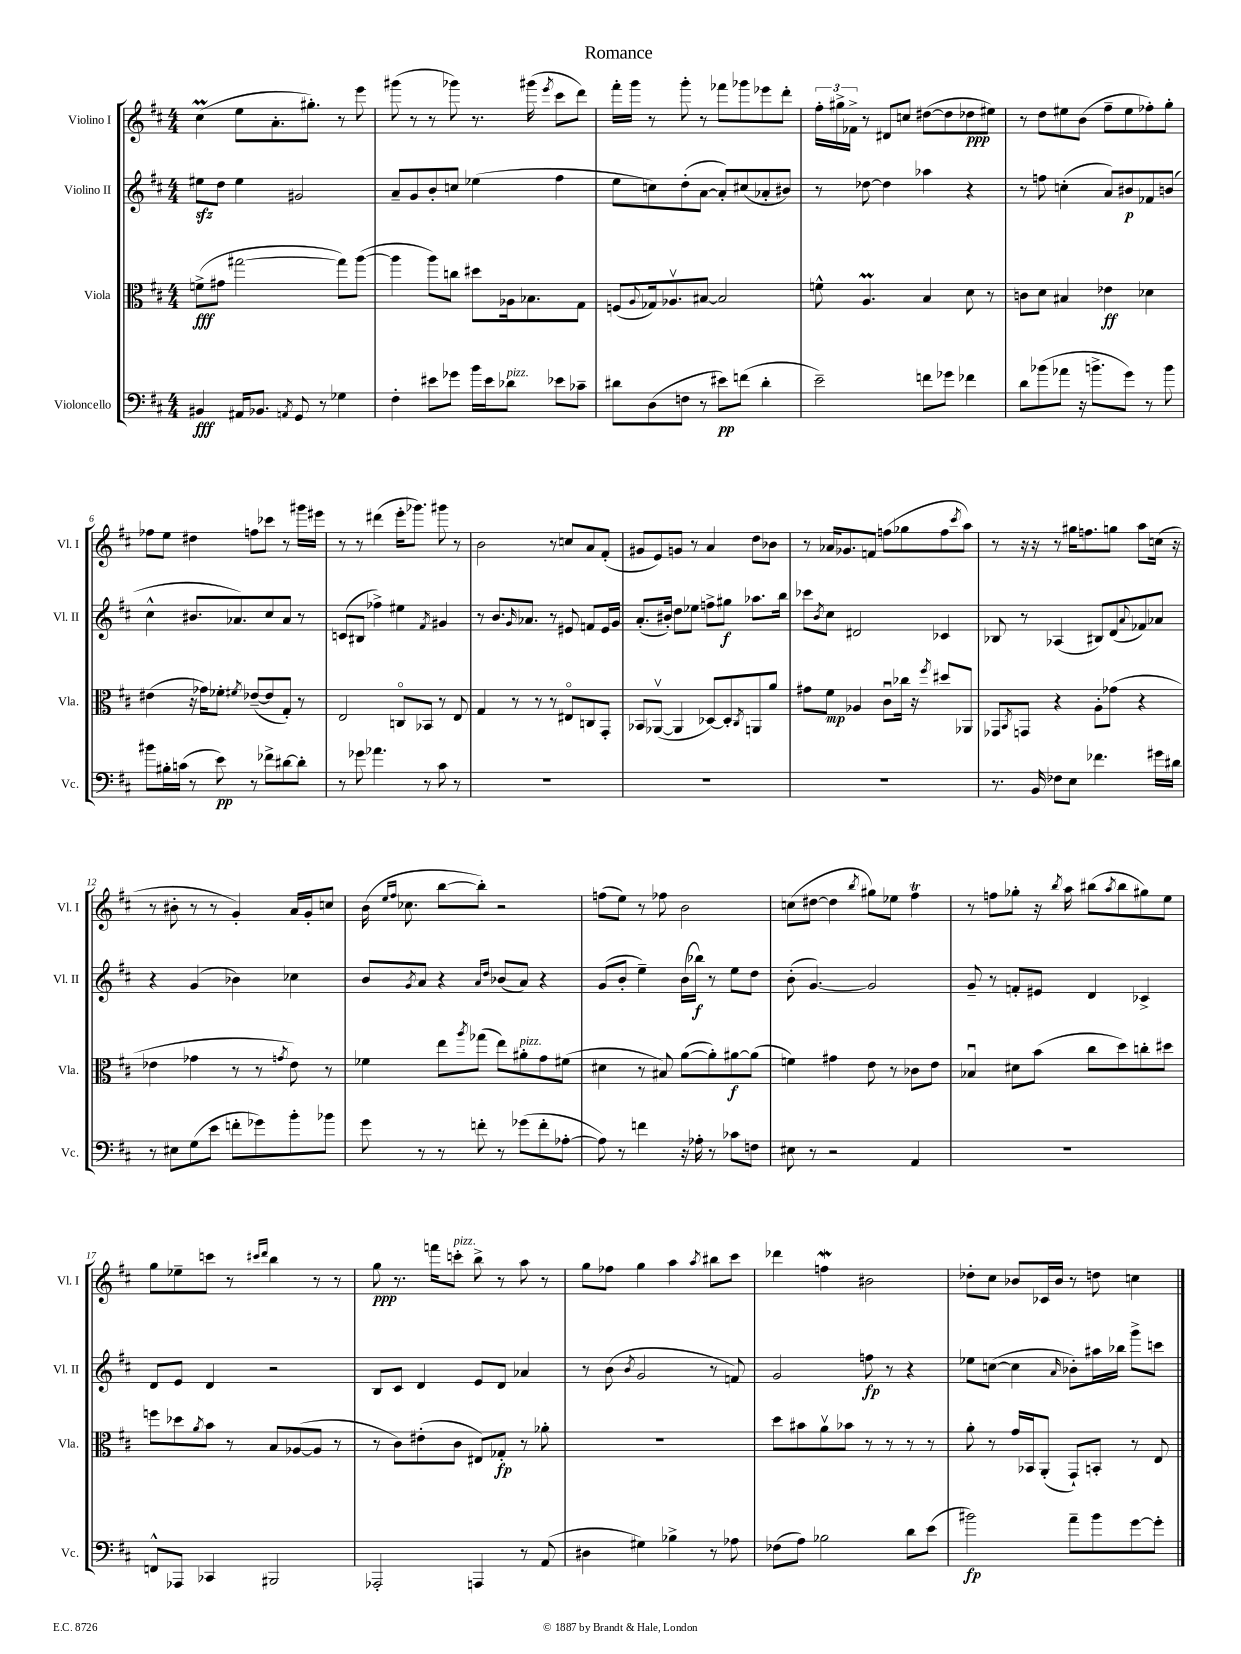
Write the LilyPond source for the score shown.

\header { title = "Romance" }
<<
\new StaffGroup <<
\new Staff = "s0" \with { instrumentName = "Violino I" shortInstrumentName = "Vl. I" } {
    \clef treble \key d \major \numericTimeSignature \time 4/4
    cis''4\prall( e''8 a'8.-. gis''8.-.) r8 e'''8 |
    gis'''8( r8 r8 ges'''8) r8. gis'''16( \acciaccatura { e'''8 } cis'''8 d'''8) |
    fis'''16-. g'''16 r8 g'''8-. r8 fes'''8 ges'''8 ees'''8 d'''8-. |
    \tuplet 3/2 { fis''16-. gis''16-> fes'16-> } r8 dis'8 c''8 dis''8~( dis''8 des''8\ppp eis''8) |
    r8 d''8 eis''8 b'8( fis''8-- eis''8 fes''8-.) g''8-. |
    fes''8 e''8 dis''4 f''8 ces'''8 r8 gis'''16 eis'''16 |
    r8 r8 dis'''4( e'''16-. ges'''8.) gis'''8 r8 |
    b'2 r8 c''8 a'8 fis'8-.( |
    gis'8 e'8) g'8 r8 a'4 d''8 bes'8 |
    r8 aes'16 ges'8. f'8 f''8( ges''8 f''8 \acciaccatura { cis'''8 } a''8) |
    r8 r16 r16 r8 gis''16 f''8. g''8 a''8 c''16( r16 |
    r8 bis'8-. r8 r8 g'4-.) a'16 g'16-. c''8 |
    b'16( \grace { e''16 fis''16 } ces''8. b''8~ b''8-.) r2 |
    f''8( e''8) r8 fes''8 b'2 |
    c''8( dis''8~ dis''4 \acciaccatura { b''8 } gis''8) ees''8 fis''4\trill |
    r8 f''8 ges''8-. r16 \acciaccatura { b''8 } a''16 bis''8( \acciaccatura { a''8 } bis''8 gis''8) e''8 |
    g''8 ees''8-- c'''8 r8 \grace { cis'''16 d'''16 } b''4 r8 r8 |
    g''8\ppp r8. f'''16 c'''8-.^\markup { \italic "pizz." } b''8-> r8 a''8 r8 |
    g''8 fes''8 g''4 a''4 \acciaccatura { a''8 } bis''8 cis'''8 |
    des'''4 f''4\mordent bis'2 |
    des''8-. cis''8 bes'8 ces'16 bes'16 r8 d''8 c''4 \bar "|." |
}
\new Staff = "s1" \with { instrumentName = "Violino II" shortInstrumentName = "Vl. II" } {
    \clef treble \key d \major \numericTimeSignature \time 4/4
    eis''8\sfz d''8 eis''4 gis'2 |
    a'8-- g'8 b'8-. c''8 ees''4( fis''4 |
    e''8 c''8) d''8-.( a'8~ a'8-.) cis''8( aes'8-. bis'8) |
    r8 des''8~ des''4 aes''4 r4 |
    r8 f''8 c''4-.( a'8) bis'8\p fes'8 b'8( |
    cis''4-^ bis'8. aes'8.) cis''8 aes'8 r8 |
    c'8( bis8 fes''4->) eis''4 \acciaccatura { fis'8 } gis'4 |
    r8 b'8. \grace { g'16 } aes'8. r8 eis'8 f'8 eis'16 g'16 |
    a'8.-.( bis'16-.) d''8 ees''8 f''8-> gis''8\f aes''8. b''16 |
    ces'''8 \acciaccatura { b'8 } cis''8 dis'2 ces'4 |
    bes8 r8 aes4( bis8) d'8( \appoggiatura { a'8 } fes'8) aes'8 |
    r4 g'4( bes'4) ces''4 |
    b'8 \acciaccatura { g'8 } a'8 r4 \grace { a'16 d''16 } bes'8( a'8) r4 |
    g'8( b'8-. e''4--) b'16( bes''16\f) r8 e''8 d''8 |
    b'8-.( g'4.~) g'2 |
    g'8-- r8 f'8-. eis'8 d'4 ces'4-> |
    d'8 e'8 d'4 r2 |
    b8 cis'8 d'4 e'8 d'8 aes'4 |
    r8 b'8( \acciaccatura { b'8 } g'2 r8 f'8) |
    g'2 f''8\fp r8 r4 |
    ees''8 c''8~( c''4 \grace { a'16 } bes'8-.) ais''16 bes''16 g'''8-> c'''8 \bar "|." |
}
\new Staff = "s2" \with { instrumentName = "Viola" shortInstrumentName = "Vla." } {
    \clef alto \key d \major \numericTimeSignature \time 4/4
    f'8->\fff( gis'8 gis''2~ gis''8) a''8~( |
    a''4 a''8) c''8 dis''8 aes16 bes8. g8 |
    f8( \appoggiatura { a8 } ges16) aes8.\upbow bis8~ bis2 |
    f'8-^ a4.\prall b4 d'8 r8 |
    c'8 d'8 bis4 ees'4\ff des'4 |
    eis'4( r16 ges'16) fes'8-. \acciaccatura { fis'8 } ees'8~--( ees'8 g8-.) r8 |
    e2 c8\flageolet bes,8 r8 e8 |
    g4 r8 r8 r8 eis8\flageolet c8 g,8-. |
    bes,8 aes,8~\upbow( aes,4 des8~) des8-. \acciaccatura { cis8 } a,8 a'8 |
    gis'8 fis'8\mp aes4 cis'8\downbow ces''16 r16 \acciaccatura { fis''8 } dis''8 aes,8 |
    ges,8 \acciaccatura { b,8 } g,8 r4 a8-. ges'8( r4 |
    ees'4 ges'4 r8 r8 \acciaccatura { g'8 } ees'8) r8 |
    fes'4 e''8 \acciaccatura { a''8 } ges''8( e''8) ais'8-.^\markup { \italic "pizz." } g'8 fis'8( |
    dis'4 r8 bis8) a'8~( a'8-.) ais'8~\f ais'8( |
    f'4) gis'4 e'8 r8 ces'8 e'8 |
    bes4\downbow dis'8 b'8( cis''8 d''8) c''8-. dis''8 |
    f''8 des''8 \acciaccatura { a'8 } b'8 r8 b8 aes8~( aes8 r8 |
    r8 cis'8) eis'8-.( cis'8 eis8) ges8-.\fp r8 aes'8-. |
    R1 |
    d''8 bis'8 a'8\upbow bes'8 r8 r8 r8 r8 |
    a'8-. r8 g'16 bes,16 a,8-.( g,8-!) b,8-. r8 e8 \bar "|." |
}
\new Staff = "s3" \with { instrumentName = "Violoncello" shortInstrumentName = "Vc." } {
    \clef bass \key d \major \numericTimeSignature \time 4/4
    bis,4\fff ais,16 bes,8. \acciaccatura { a,8 } g,8 r8 ges4 |
    fis4-. eis'8 ges'8 b'16 eis'16 des'8^\markup { \italic "pizz." } ees'8 ces'8-- |
    dis'8 d8( f8 r8 eis'8\pp) f'8( dis'4-. |
    e'2--) f'8 ges'8 fes'4 |
    d'8 bes'8( aes'8 r16 b'8.-> g'8) r8 b'8 |
    bis'8 bis16-. c'16( r8 e'8\pp) r8 fes'8-> dis'8~ dis'8-. |
    r8 ges'8 aes'4. r8 cis'8 r8 |
    R1 |
    R1 |
    R1 |
    r8. b,16 fes8 e8 fes'4. gis'16 dis'16 |
    r8 eis8 g8( e'8 f'8-. ges'8) b'8-. bes'8 |
    g'8 r8 r8 f'8-. r8 ges'8( f'8-. aes8~-. |
    aes8) r8 f'4 r16 aes16-. r8 ces'8 f8 |
    eis8 r8 r2 a,4 |
    R1 |
    f,8-^ aes,,8 ces,4 bis,,2 |
    aes,,2-. a,,4 r8 a,8( |
    dis4 gis4) bes4-> r8 aes8 |
    fes8( a8) bes2 d'8 e'8( |
    bis'2\fp) a'8-- bis'8 g'8~ g'8-. \bar "|." |
}
>>
>>
